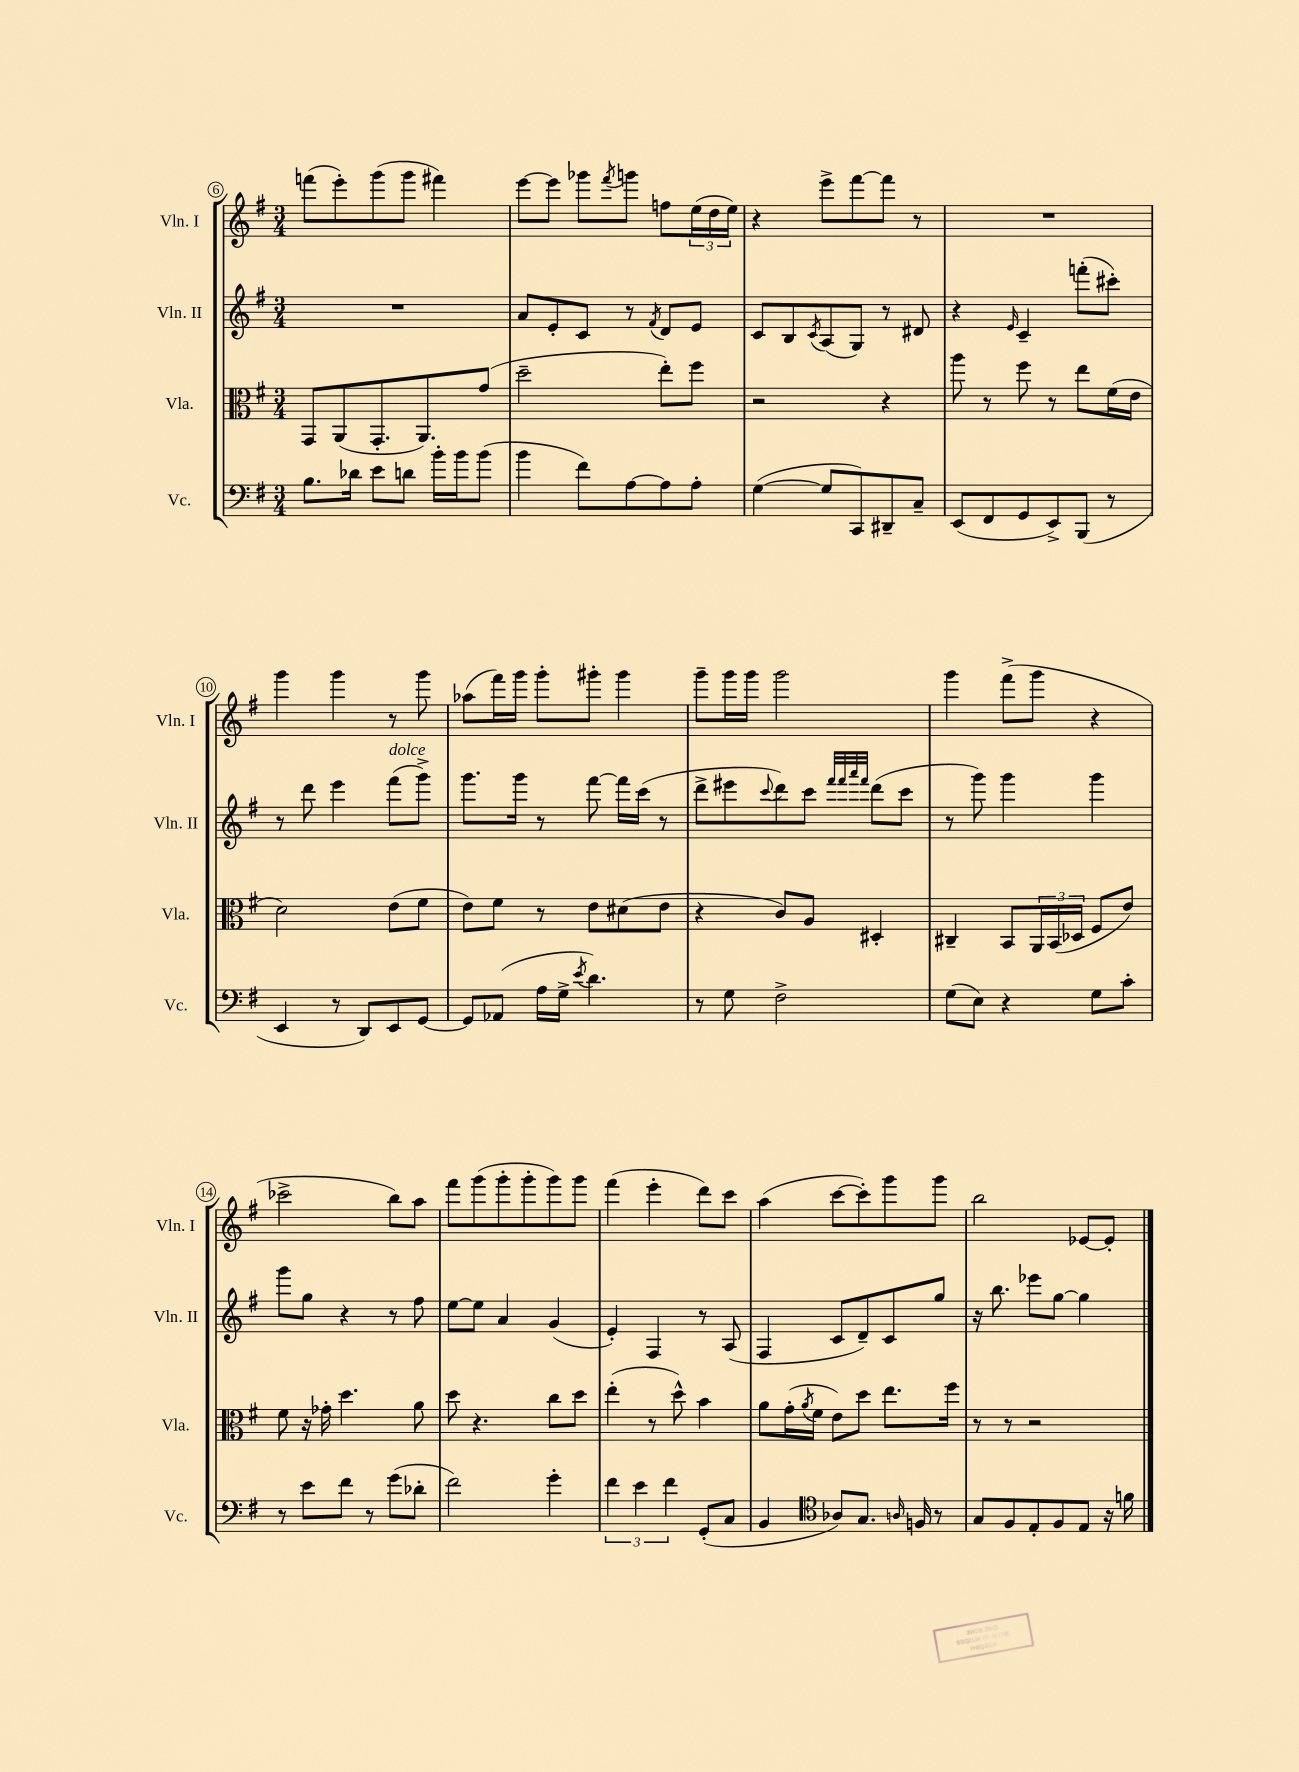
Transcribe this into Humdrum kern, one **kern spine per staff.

**kern	**kern	**kern	**kern
*staff4	*staff3	*staff2	*staff1
*clefF4	*clefC3	*clefG2	*clefG2
*k[f#]	*k[f#]	*k[f#]	*k[f#]
*M3/4	*M3/4	*M3/4	*M3/4
8.B	8GG	2.r	(8fff
.	(8AA	.	8eee')
16d-	.	.	.
8e	8.GG'	.	(8ggg
8d	.	.	8ggg
.	8.AA)	.	.
16b'	.	.	4fff#)
16b	.	.	.
(8b	(8g	.	.
=	=	=	=
4b	2dd~	8a	[8eee
.	.	8e'	8eee]
8f#)	.	8c	8ggg-
.	.	.	8qfff#
[8A	.	8r	8ggg
.	.	8qf#	.
8A]	8ee')	8d	8ff
8A'	8ff#	8e	(24ee
.	.	.	24dd
.	.	.	24ee)
=	=	=	=
([4G	2r	8c	4r
.	.	8B	.
.	.	8qc	.
8G]	.	(8A	8eee^
8CC)	.	8G)	[8fff#
8DD#~	4r	8r	8fff#]
8C~	.	8d#	8r
=	=	=	=
(8EE	8aa	4r	2.r
8FF#	8r	.	.
.	.	16qqe	.
8GG	8ff#	4c~	.
8EE^)	8r	.	.
(8BBB	8ee	(8fff'	.
8r	(16f#	8ccc#')	.
.	16e	.	.
=	=	=	=
4EE	2d)	8r	4ggg
.	.	8ddd	.
8r	.	4eee	4ggg
8DD)	.	.	.
8EE	(8e	(8fff#	8r
[8GG	8f#	8ggg^)	8ggg
=	=	=	=
8GG]	8e)	8.ggg	(8aa-
(8AA-	8f#	.	16fff#)
.	.	16ggg	16ggg
16A	8r	8r	8ggg'
16G^	.	.	.
8qe	.	.	.
4.d)	8e	[8fff#	8ggg#'
.	(8d#	16fff#]	4ggg#
.	.	(16ccc	.
.	8e	8r	.
=	=	=	=
8r	4r	8ddd^	8ggg~
8G	.	8eee#	16ggg
.	.	.	16ggg
.	.	8qqccc	.
2F#^	8c)	8ddd)	2ggg
.	8A	8ccc	.
.	.	32qqfff#	.
.	.	32qqfff#	.
.	.	32qqaaa	.
.	.	32qqfff#	.
.	4D#'	(8ddd	.
.	.	8ccc	.
=	=	=	=
(8G	4C#~	8r	4ggg
8E)	.	8ggg)	.
4r	8BB	4ggg	(8fff#^
.	24AA	.	8ggg
.	(24BB	.	.
.	24D-	.	.
8G	8F#	4ggg	4r
8c'	8e)	.	.
=	=	=	=
8r	8f#	8ggg	2ccc-^
8e	16r	8gg	.
.	16g-'	.	.
8f#	4.dd	4r	.
8r	.	.	.
(8g	.	8r	8bb)
8d-'	8a	8ff#	8aa
=	=	=	=
2f#)	8dd	[8ee	8fff#
.	4.r	8ee]	(8ggg
.	.	4a	8ggg'
.	.	.	8ggg'
4g'	8cc	(4g	8ggg)
.	8dd	.	8ggg
=	=	=	=
6f#	(4ee'	4e')	(4fff#
6e	.	.	.
.	8r	4F#	4eee'
6f#	.	.	.
.	8dd^^)	.	.
(8GG'	4b	8r	8ddd)
8C	.	(8A	8ccc
=	=	=	=
4BB	8a	4F#	(4aa
.	(16g'	.	.
.	8qa	.	.
.	16f#	.	.
*clefC4	*	*	*
8A-)	8e)	8c	[8ccc
8.G	8dd	8d~)	8ccc'])
.	8.ee	8c	8ggg
16qqA	.	.	.
16F	.	.	.
8r	.	8gg	8ggg
.	16ff#	.	.
=	=	=	=
8G	8r	16r	2bb
.	.	8.bb	.
8F#	8r	.	.
8E'	2r	8eee-	.
8F#	.	[8gg	.
8E	.	4gg]	[8e-
16r	.	.	8e-']
16f	.	.	.
==	==	==	==
*-	*-	*-	*-
